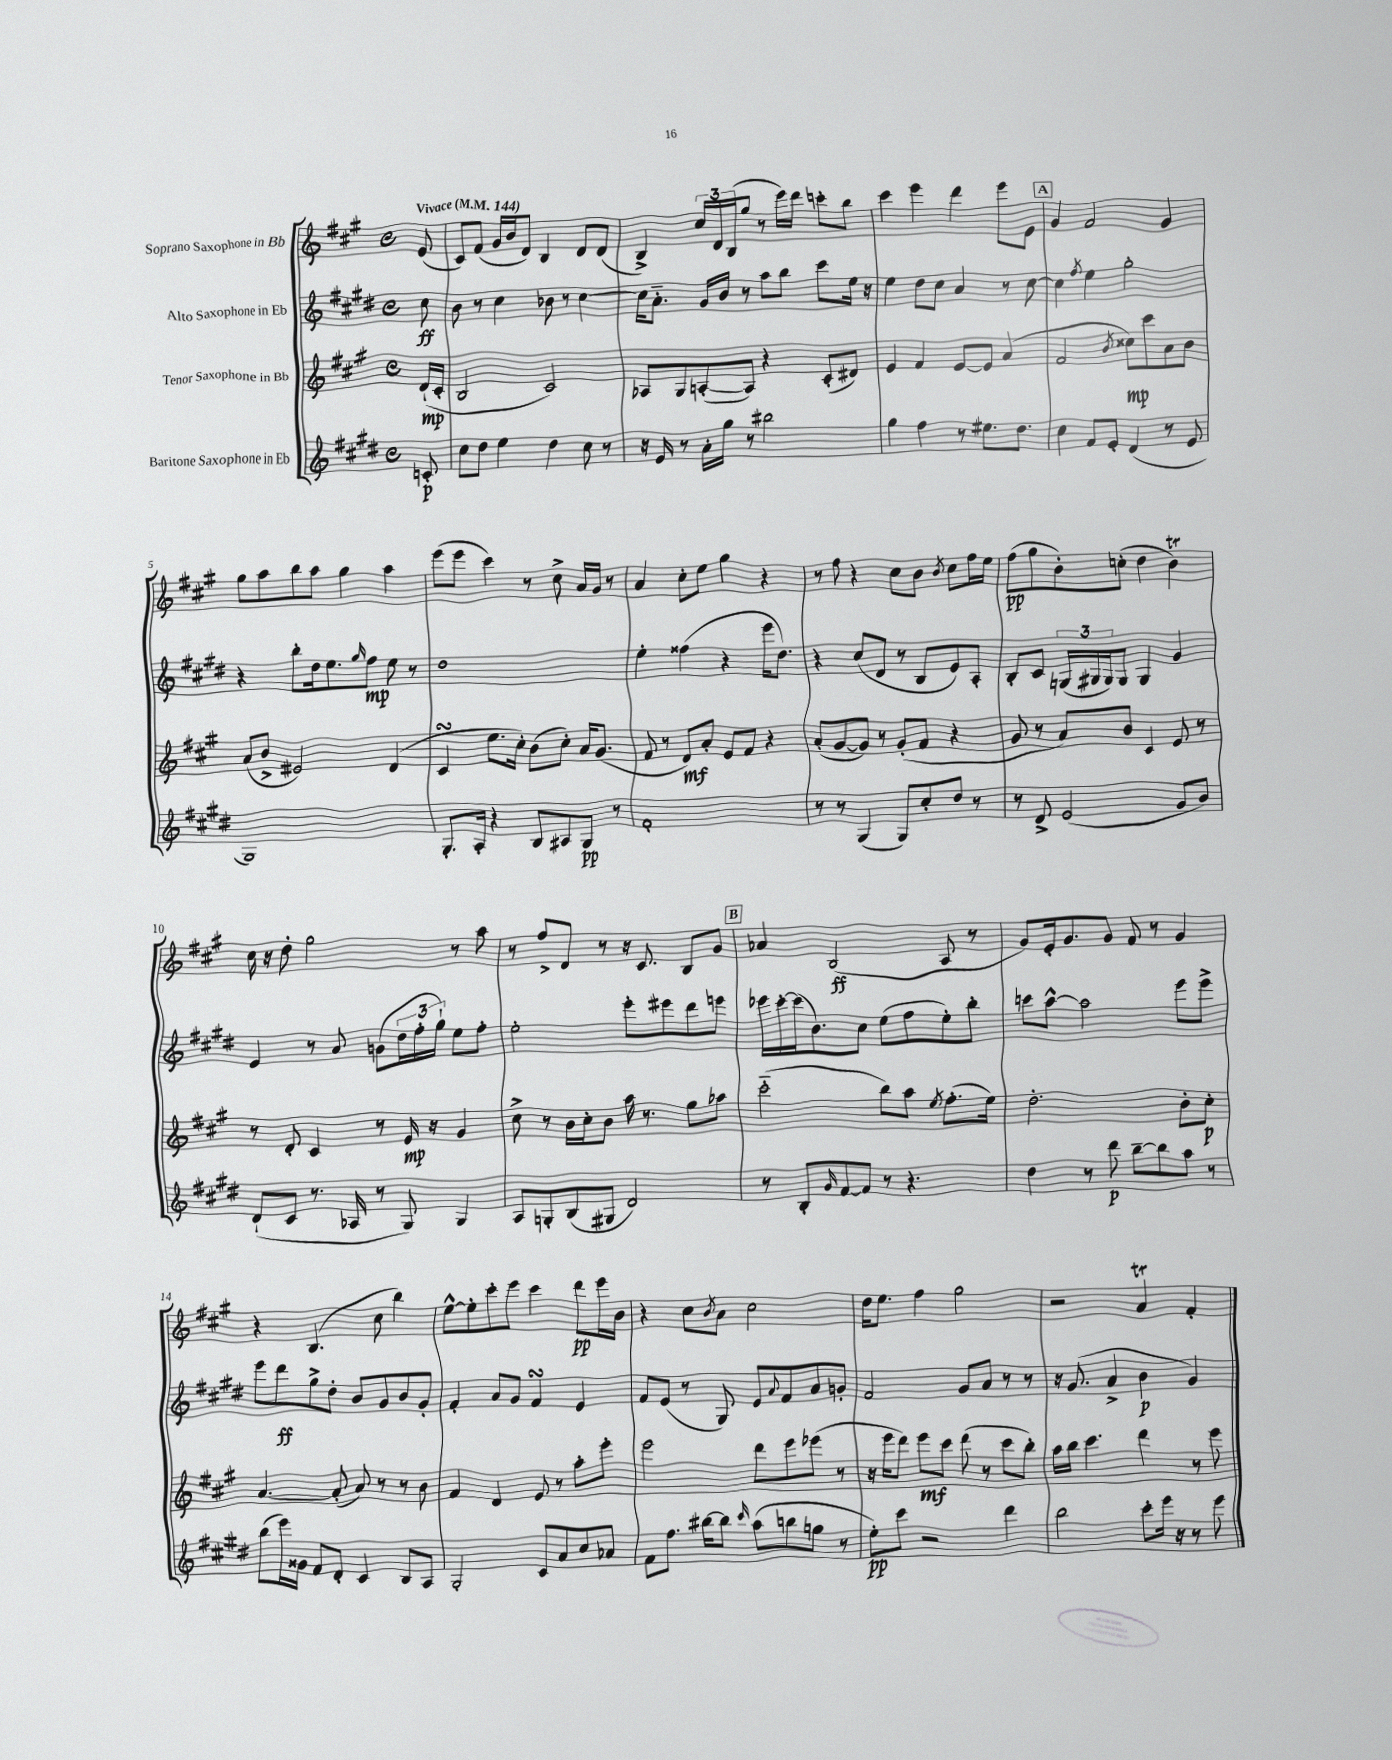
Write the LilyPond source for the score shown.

<<
\new StaffGroup <<
\new Staff = "s0" \with { instrumentName = "Soprano Saxophone in Bb" } {
    \clef treble \key a \major \defaultTimeSignature \time 4/4 \partial 8 \tempo "Vivace" 4 = 144
    e'8( |
    cis'8) fis'8( gis'16 b'16 d'8) b4 d'8 d'8( |
    b4->) \tuplet 3/2 { cis''16 d'16 b16( } gis''8 r8 e'''16) d'''16 c'''8-. b''8 |
    cis'''4 e'''4 d'''4 e'''8 e'8 |
    \mark \markup { \box "A" } gis'4 fis'2 gis'4 |
    gis''8 a''8 b''8 a''8 gis''4 a''4 |
    e'''8( e'''8 cis'''4) r8 cis''8-> a'16 gis'16 r8 |
    a'4 cis''8-. e''8 gis''4 r4 |
    r8 fis''8 r4 cis''8 b'8 \acciaccatura { b'8 } cis''8 fis''16 e''16 |
    fis''8\pp( gis''8 b'8-.) c''8-.( d''4 b'4\trill) |
    cis''16 r16 d''8-. gis''2 r8 a''8 |
    r8 fis''8-> d'8 r8 r16 cis'8. b8 gis'8 |
    \mark \markup { \box "B" } aes'4 b2\ff( a8 r8 |
    gis'8) e'16-. gis'8. gis'8 fis'8 r8 gis'4 |
    r4 b4.( cis''8 b''4) |
    e''8~-^ e''8-. cis'''8-. e'''8 cis'''4 d'''8\pp e'''16 b'16 |
    r4 cis''8 \acciaccatura { b'8 } a'8 cis''2 |
    d''16 e''8. fis''4 gis''2 |
    r2 a'4\trill fis'4-. \bar "|." |
}
\new Staff = "s1" \with { instrumentName = "Alto Saxophone in Eb" } {
    \clef treble \key e \major \defaultTimeSignature \time 4/4 \partial 8
    cis''8\ff |
    b'8 r8 cis''4 bes'8 r8 cis''4~ |
    cis''16 a'8.-_ gis'16 b'16 r8 a''8 b''8 cis'''8 e''16 r16 |
    e''4 dis''8 cis''8 a'4 r8 cis''8~ |
    \mark \markup { \box "A" } cis''4 \acciaccatura { fis''8 } e''4 gis''2-. |
    r4 b''8-. dis''16 e''8. \grace { gis''16 } fis''8\mp e''8 r8 |
    dis''1 |
    e''4-. fisis''4( r4 e'''16 dis''8.) |
    r4 cis''8( dis'8 r8 b8 e'8) a8-. |
    b8-. cis'8 \tuplet 3/2 { g16( gis16 gis16) } gis8 gis4 gis'4 |
    e'4 r8 a'8 g'8( \tuplet 3/2 { dis''16 fis''16-. gis''16-!) } e''8 fis''8-. |
    e''2-. e'''8-. eis'''8 dis'''8 e'''8 |
    \mark \markup { \box "B" } ees'''16 cis'''16~-. cis'''16( b'8.) cis''8 e''8( fis''8 e''8-.) b''8-. |
    c'''8 a''8~-^ a''2 e'''8 e'''8-> |
    e'''8 dis'''8\ff gis''8-> dis''8-. b'8 gis'8 b'8 gis'8-. |
    fis'4-. a'8 gis'8 fis'4\turn e'4 |
    fis'8 e'8( r8 gis8) e'8 \appoggiatura { a'8 } fis'8 a'8 g'8-. |
    fis'2 gis'8 a'8 r8 r8 |
    r16 gis'8.( a'4-> b'4\p gis'4) \bar "|." |
}
\new Staff = "s2" \with { instrumentName = "Tenor Saxophone in Bb" } {
    \clef treble \key a \major \defaultTimeSignature \time 4/4 \partial 8
    d'16-!\mp( cis'16-. |
    b2 cis'2) |
    aes8 gis8 a8~-.( a8) r4 cis'8-.( dis'8) |
    e'4 fis'4 e'8~ e'8 a'4( |
    \mark \markup { \box "A" } fis'2 \acciaccatura { b'8 } cisis''8\mp) cis'''8 a'8 b'8 |
    a'8( b'8-> eis'2) d'4( |
    cis'4\turn e''8. cis''16-.) b'8( cis''8-.) a'16 gis'8.( |
    fis'8 r8 d'8\mf) a'8-. e'8 fis'8 r4 |
    a'8-.( gis'8~ gis'8) r8 gis'8-.( fis'8 r4 |
    gis'8 r8 a'8) b'8 cis'4 e'8 r8 |
    r8 d'8-. cis'4 r8 e'16\mp r16 gis'4 |
    cis''8-> r8 b'16 cis''16-. b'8 a''16 r8. gis''8 aes''8 |
    \mark \markup { \box "B" } cis'''2-_( b''8) a''8 \acciaccatura { e''8 } fis''8.-.( e''16) |
    d''2.-. b'8-. cis''8-.\p |
    a'4.~ a'8-.( a'8) r8 r8 b'8 |
    fis'4 d'4 e'8 r8 a''8-. e'''8-. |
    e'''2 d'''8 e'''8 ees'''8( r8 |
    r16 e'''16 d'''8) e'''8\mf cis'''8 d'''8( r8 cis'''8 b''8-.) |
    a''16 b''16 cis'''4. d'''4 r8 e'''8 \bar "|." |
}
\new Staff = "s3" \with { instrumentName = "Baritone Saxophone in Eb" } {
    \clef treble \key e \major \defaultTimeSignature \time 4/4 \partial 8
    c'8-.\p |
    cis''8 dis''8 e''4 dis''4 cis''8 r8 |
    r16 e'16 r8 a'16-. gis''16 r8 bis''2 |
    gis''4 fis''4 r8 eis''8. dis''8. |
    \mark \markup { \box "A" } cis''4 fis'8 e'8-. dis'4( r8 e'8 |
    gis1) |
    gis8.-. a16-. r4 b8 ais8 gis8\pp r8 |
    fis'1-. |
    r8 r8 gis4( gis8) cis''8-. dis''8 r8 |
    r8 dis'8-> e'2( gis'8 b'8) |
    dis'8-!( cis'8 r8. aes16 r8 gis8) gis4 |
    a8 g8-. b8( gis8 dis'2) |
    \mark \markup { \box "B" } r8 b8-. \grace { gis'16 } fis'8~ fis'8 r8 r4. |
    dis''4 r8 dis'''8\p b''8~-- b''8 a''8 r8 |
    b''8( e'''16) gisis'16 fis'8 dis'8-. cis'4 b8 a8 |
    gis2-. cis'8 a'8 cis''8 aes'8 |
    fis'8 fis''8. bis''16~ bis''8 \grace { cis'''16 } a''8( b''8 g''8 r8 |
    e''8-.\pp) cis'''8 r2 dis'''4 |
    b''2 cis'''8-. e'''16 r16 r8 e'''8 \bar "|." |
}
>>
>>
